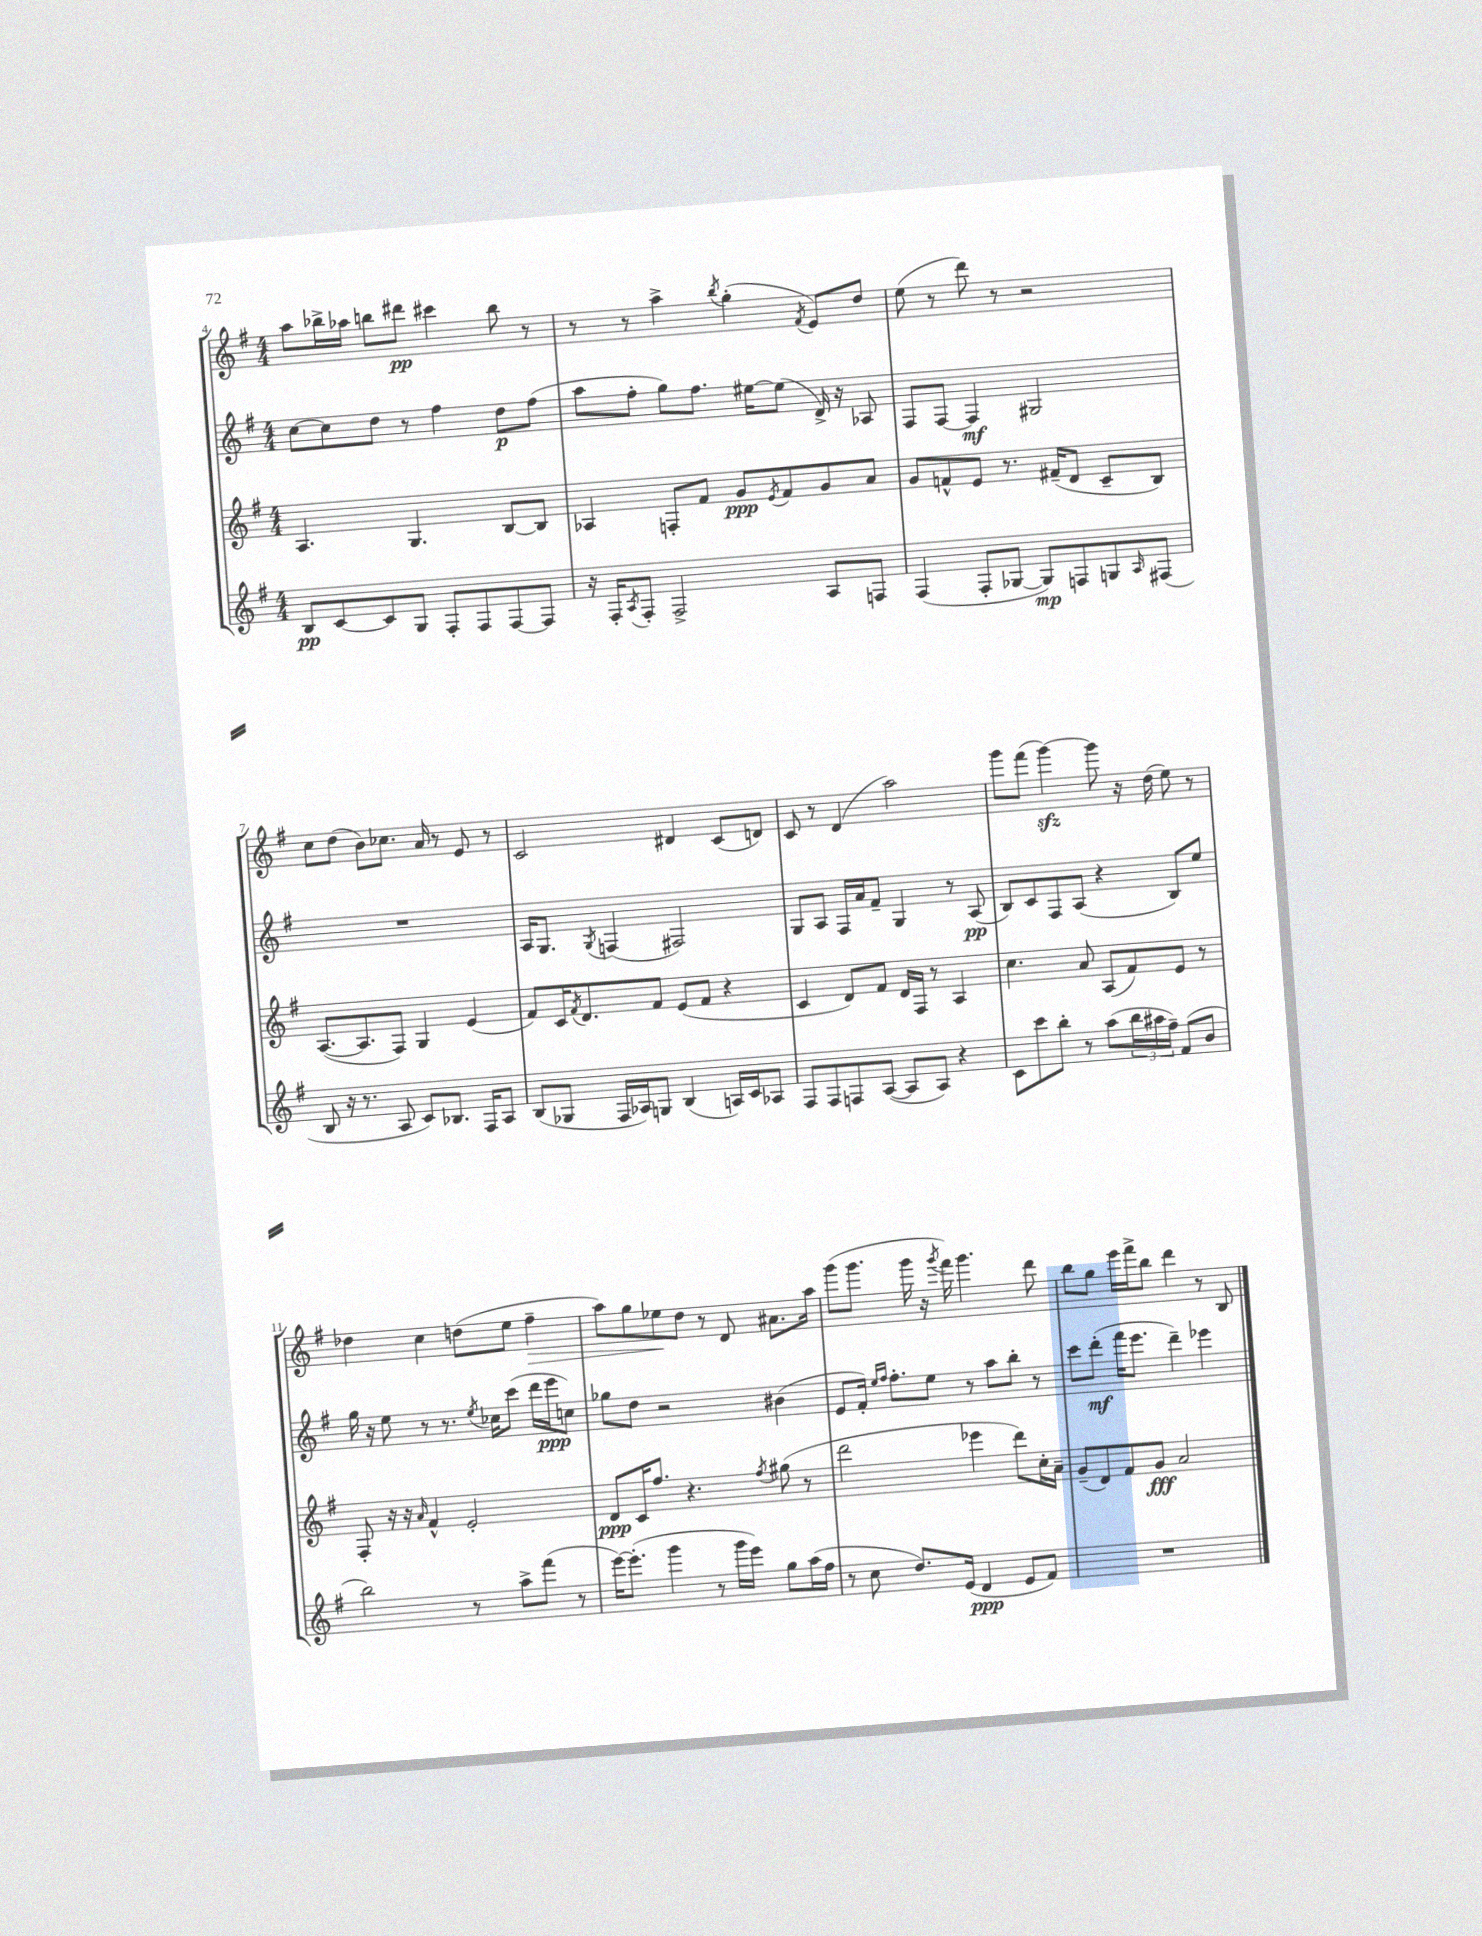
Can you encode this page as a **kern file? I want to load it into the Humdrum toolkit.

**kern	**kern	**kern	**kern
*staff4	*staff3	*staff2	*staff1
*clefG2	*clefG2	*clefG2	*clefG2
*k[f#]	*k[f#]	*k[f#]	*k[f#]
*M4/4	*M4/4	*M4/4	*M4/4
8B/L	4.A/	[8cc\L	8aa\L
[8c/	.	8cc\]	16bb-^\L
.	.	.	16aa-\JJ
8c/]	.	8dd\J	8bb\L
8G/J	4.G/	8r	8ddd#\J
8F#'/L	.	4ff#\	4ccc#\
8F#/	.	.	.
[8F#/	[8B/L	8dd\L	8bb\
8F#/]J	8B/]J	(8ff#\J	8r
=	=	=	=
16r	4A-/	8aa\L	8r
16F#'/LK	.	.	.
8qA/	.	.	.
8F#'/J	.	8ff#'\J	8r
2F#^/	8F'/L	8gg\L)	4aa^\
.	8f#/J	8.ff#\J	.
.	.	.	8qbb/
.	8g/L	.	(4gg'\
.	.	[16ee#\LK	.
.	8qe/	.	.
.	8f#/	(8ee#\]J	.
.	.	.	8qf#/
8A/L	8g/	16d^/)	8e/L)
.	.	16r	.
8F/J	8a/J	8A-/	8dd/J
=	=	=	=
(4F#/	8g/L	8F#/L	(8ee\
.	8f^^/	[8F#/J	8r
8F#'/L	8e/J	4F#/]	8ddd\)
[8G-/J	8.r	.	8r
8G-/]L)	.	2G#/	2r
.	(16f#~/LK	.	.
8F/	8d/J	.	.
8G/	8c~/L	.	.
16qqA/	.	.	.
(8F#/J	8B/J)	.	.
=	=	=	=
8B/	([8.A/L	1r	8cc\L
16r	.	.	(8dd\J
8.r	8.A/]	.	.
.	.	.	8b\L)
8A/	8F#/J)	.	8.cc-\J
8c/L)	4G/	.	.
.	.	.	16a/
8.B-/J	.	.	8r
.	(4e/	.	8e/
16F#/LK	.	.	.
8A/J	.	.	8r
=	=	=	=
(8B/L	8f#/L)	16A/LK	2c/
.	.	8.G/J	.
8G-/J	16c/K	.	.
.	8qf#/	.	.
.	8.d/	.	.
.	.	8qG/	.
16F#/LL	.	(4F/	.
16A-/J)	.	.	.
8G/J	8f#/J	.	.
(4B/	(8e/L	2F#/)	4d#/
.	8f#/J	.	.
16A/LL)	4r	.	(8c/L
16c/J	.	.	.
8A-/J	.	.	8d/J)
=	=	=	=
8F#/L	4c/	8G/L	8c/
8F#/	.	8A/J	8r
8F/	8d/L)	16F#/LL	(4d/
.	.	16a/J	.
([8A/J	8f#/J	8f#~/J	.
8A/]L	16d/LL	4G/	2aa\)
.	16F#/JJ	.	.
8A/J)	8r	.	.
4r	4A/	8r	.
.	.	(8A/	.
=	=	=	=
8c\L	4.cc\	8B/L)	8ggg\L
8ccc\	.	8c/	(8fff#\J
8bb'\J	.	8F#/	[4ggg\)
8r	8a/	(8A/J	.
(8aa\L	(8A/L	4r	8ggg\]
24bb\L	8f#/)	.	16r
24aa#\	.	.	.
.	.	.	(16dd\
24ff#~\JJ)	.	.	.
(8f#/L	8e/J	8B/L)	8ee\)
8b/J	8r	8ee/J	8r
=	=	=	=
2bb\)	8F#'/	16gg\	4dd-\
.	.	16r	.
.	16r	8ee\	.
.	16r	.	.
.	16qqa/	.	.
.	4f#^^/	8r	4cc\
.	.	8.r	.
8r	2e'/	.	(8dd\L
.	.	8qee/	.
.	.	16cc-\LK	.
8aa^\L	.	(8ccc\J	8ee\J
(8fff#\J	.	16ddd\LL	4ff#~\
.	.	16eee\J	.
8r	.	8cc\J)	.
=	=	=	=
[16eee\LK)	8d/L	8gg-\L	8aa\L)
(8.eee'\]J	.	.	.
.	16c/K	8dd\J	8gg\
.	8.ff#/J	.	.
4ggg\	.	2r	8ee-\
.	4.r	.	8dd\J
8r	.	.	8r
16ggg\LL	.	.	8d/
16eee\JJ)	.	.	.
.	8qff#/	.	.
8gg\L	(8gg#\	(4b#\	8.a#\L
(16aa\L	8r	.	.
16ff#\JJ	.	.	16aa\Jk
=	=	=	=
8r	2ddd\	8e/L	(8ggg\L
8cc\	.	16f#'/Jk)	8.ggg\J
.	.	16qqee/LL	.
.	.	16qqff#/JJ	.
.	.	8.ff#'\L	.
8.dd/L)	.	.	.
.	.	.	16ggg\
.	.	8ee\J	16r
.	.	.	8qggg/
(16e/Jk	.	.	16fff#\)
4d/	4eee-\	8r	4.ggg\
.	.	8aa\L	.
8e/L	8ddd\L)	8bb'\J	.
8f#/J)	16cc'\L	8r	8ddd\
.	16a~\JJ	.	.
=	=	=	=
1r	(8g~/L	8ccc\L	8bb\L
.	8d/)	(8ddd'\J	8gg\J
.	8f#/	16fff#\LK	16eee\LL
.	.	8.eee\J	16fff#^\J
.	8g/J	.	8bb\J
.	2a/	4ddd~\)	4ddd\
.	.	4eee-\	8r
.	.	.	8B/
==	==	==	==
*-	*-	*-	*-
